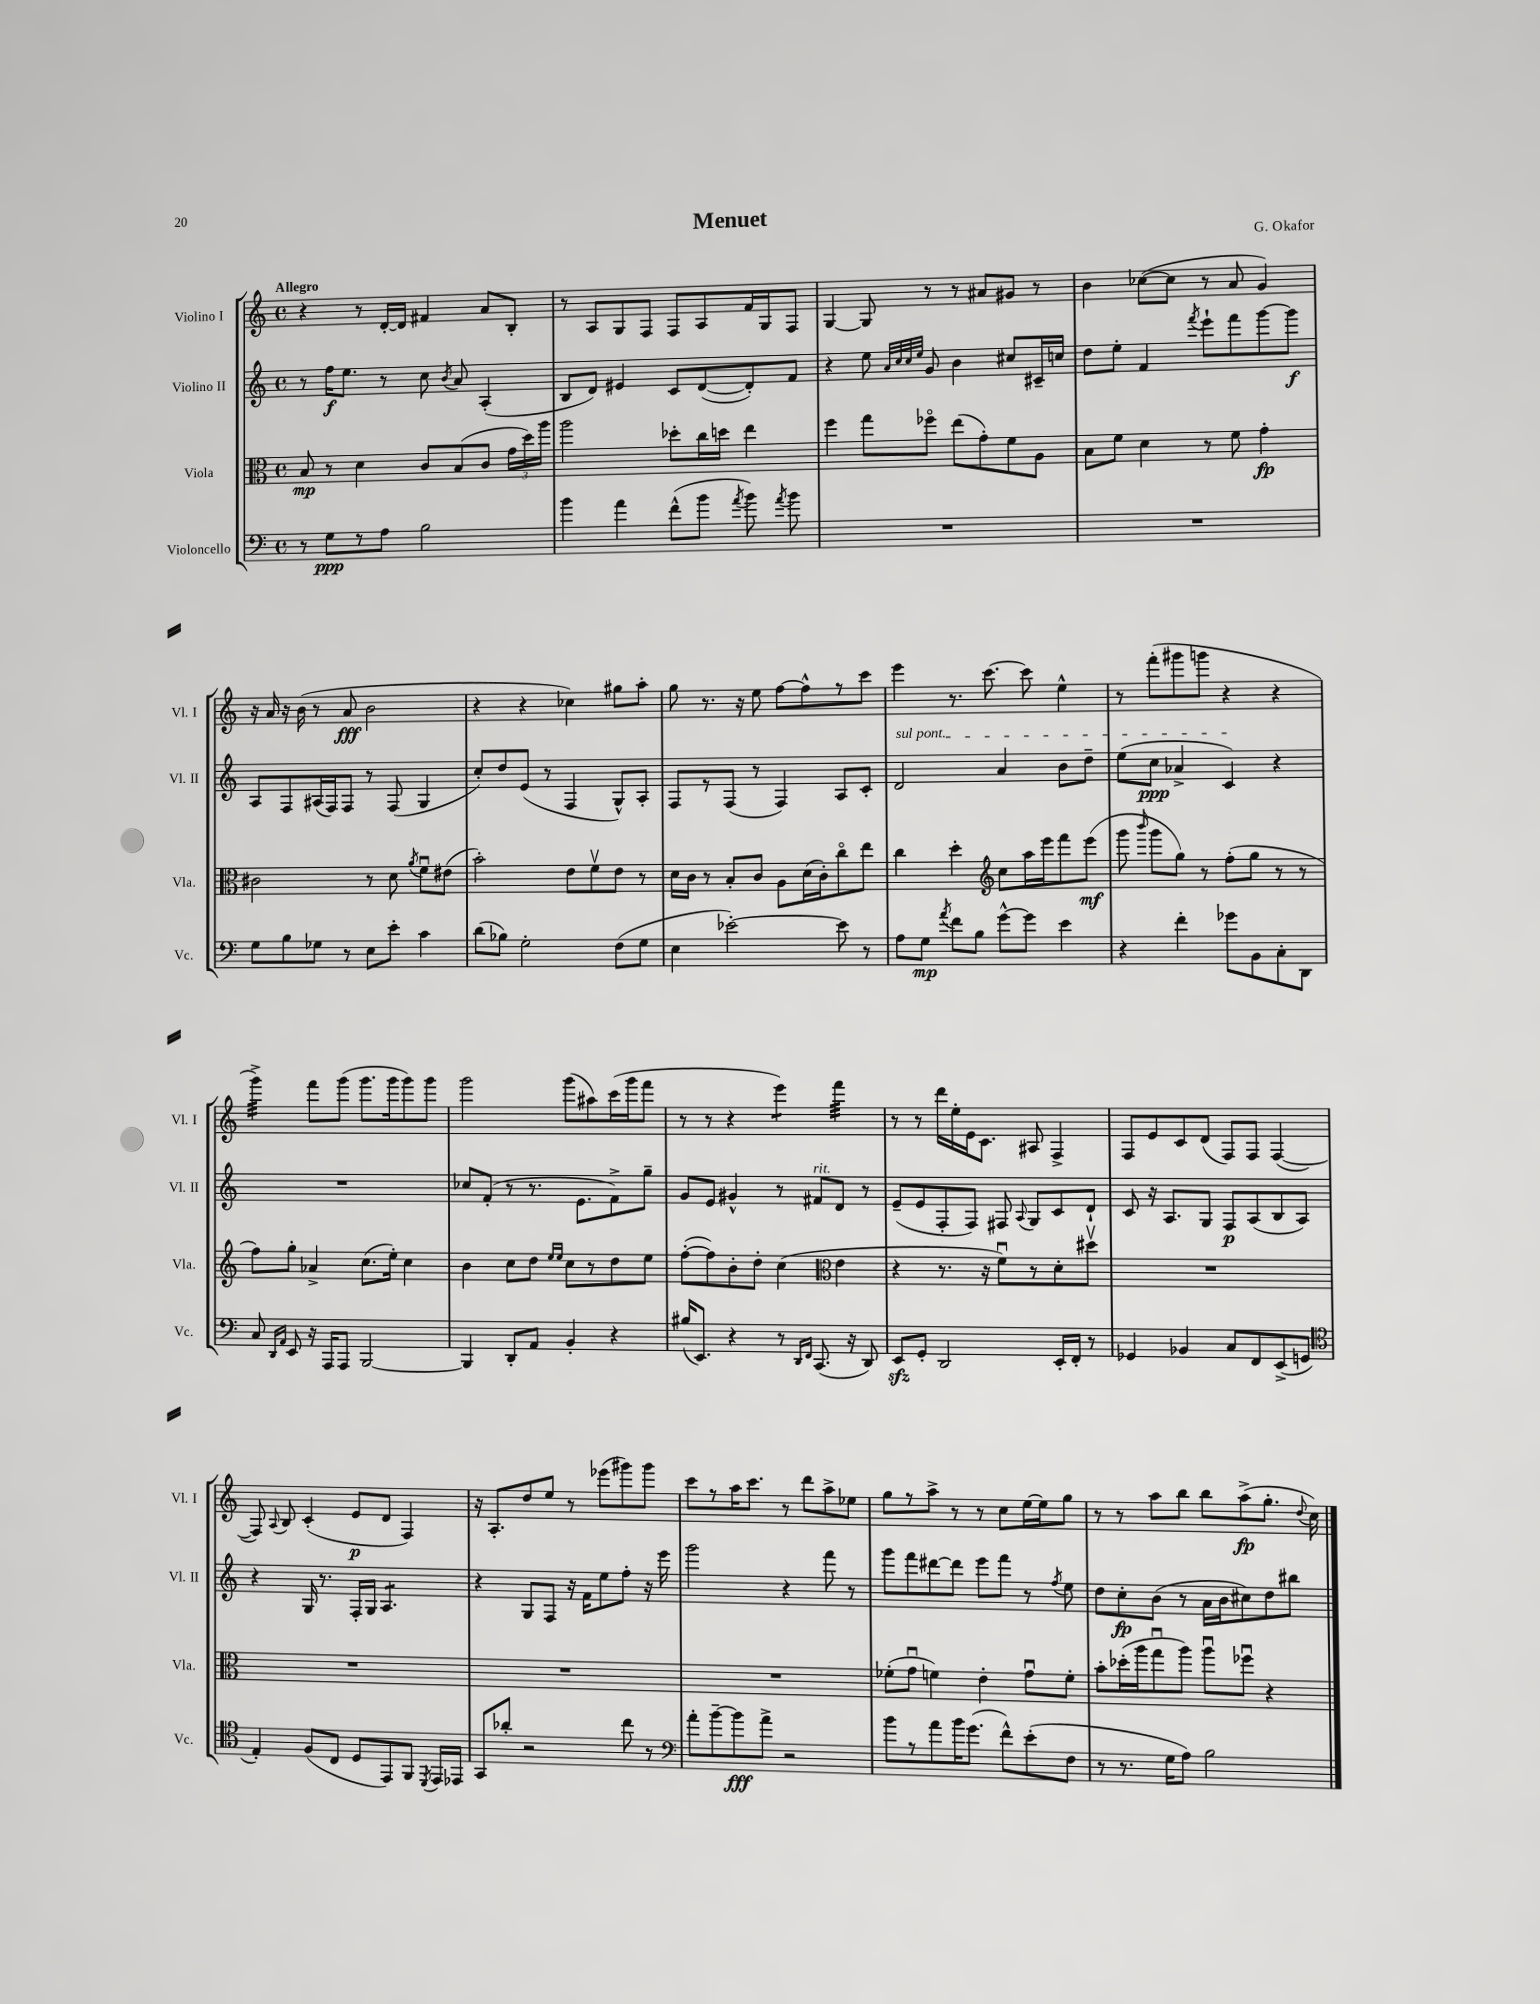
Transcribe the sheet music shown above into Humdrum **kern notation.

**kern	**kern	**kern	**kern
*staff4	*staff3	*staff2	*staff1
*clefF4	*clefC3	*clefG2	*clefG2
*k[]	*k[]	*k[]	*k[]
*M4/4	*M4/4	*M4/4	*M4/4
*met(c)	*met(c)	*met(c)	*met(c)
8r	8B/	8r	4r
8G\L	8r	16ff\LK	.
.	.	8.ee\J	.
8r	4d\	.	8r
8A\J	.	8r	[16d'/LL
.	.	.	16d/]JJ
2B\	8c/L	8cc\	4f#/
.	.	8qb/	.
.	(8B/	8a/	.
.	8c/J	(4A'/	8a/L
.	24g\LL	.	8B'/J
.	24dd\)	.	.
.	24aa\JJ	.	.
=	=	=	=
4b\	2aa\	8B/L	8r
.	.	8d/J)	8A/L
4a\	.	4e#/	8G/
.	.	.	8F/J
(8f^^\L	8dd-'\L	8c/L	8F/L
8b\J	16cc\L	([8d/	8A/
.	16dd\JJ	.	.
8qa/	.	.	.
8b\)	4ee\	8d'/])	16f/L
.	.	.	16G/J
8qa/	.	.	.
8b\	.	8f/J	8F/J
=	=	=	=
1r	4ff\	4r	[4G/
.	8gg\L	8ee\	8G/]
.	.	32qqa/LLL	.
.	.	32qqcc/	.
.	.	32qqcc/	.
.	.	32qqee/JJJ	.
.	8ff-o\J	8g/	8r
.	(8ee\L	4b\	8r
.	8g'\)	.	8a#/L
.	8f\	8cc#/L	8g#/J
.	8A\J	16c#~/L	8r
.	.	16cc/JJ	.
=	=	=	=
1r	8B\L	8dd\L	4b\
.	8f\J	8ee'\J	.
.	4d\	4f/	([8cc-\L
.	.	.	8cc-\]J
.	.	8qfff/	.
.	8r	8eee`\L	8r
.	8f\	8fff\	8a/
.	4g'\	[8ggg\	4g/)
.	.	8ggg\]J	.
=	=	=	=
8G\L	2c#\	8A/L	16r
.	.	.	16a/
8B\	.	8F/	16r
.	.	.	(16b\
8G-\J	.	(16A#/L	8r
.	.	16F/J)	.
8r	.	8F/J	8a/
8E\L	8r	8r	2b\
8e'\J	8d\	(8F/	.
.	8qa/	.	.
4c\	8fu\L	4G/	.
.	(8e#\J	.	.
=	=	=	=
(8d\L	2b'\)	8cc'/L)	4r
8B-\J)	.	8dd/	.
2G'\	.	(8e/J	4r
.	.	8r	.
.	8e\L	4F/	4cc-\)
.	8fv\	.	.
(8F\L	8e\J	8G^^/L)	8gg#\L
8G\J	8r	8A'/J	8aa'\J
=	=	=	=
4E\	16d\LL	8F/L	8gg\
.	16c\JJ	.	.
.	8r	8r	8.r
[2e-'\)	8B'/L	(8F/J	.
.	.	.	16r
.	8c/J	8r	8ee\
.	8A\L	4F/)	[8ff\L
.	(16d\L	.	8ff^^\]
.	16c'\J)	.	.
8e-\]	8cco\	8A/L	8r
8r	8ee\J	8c'/J	8ccc\J
=	=	=	=
8A\L	4cc\	2d/	4eee\
8G\J	.	.	.
8qa/	.	.	.
8f\L	4dd'\	.	8.r
8B\J	.	.	.
.	.	.	[8.ccc\
*	*clefG2	*	*
[8g^^\L	8cc\L	4a/	.
8g\]J	16aa\L	.	8ccc\]
.	16eee\J	.	.
4e\	8fff\	8b\L	4ee^^\
.	(8eee\J	8dd~\J	.
=	=	=	=
4r	8ggg\	(8ee\L	8r
.	16qqbbb/	.	.
.	8ggg\L	8cc\J	(8fff'\L
4f'\	8gg\J)	4a-^/	8ggg#\
.	8r	.	8ggg\J
8g-\L	(8ff'\L	4c/)	4r
8BB\	8gg\J	.	.
8C'\	8r	4r	4r
8DD\J	8r	.	.
=	=	=	=
8C/	8ff\L)	1r	4ggg^\)
16qqDD/LL	.	.	.
16qqAA/JJ	.	.	.
8EE/	8gg'\J	.	.
16r	4a-^/	.	8fff\L
16AAA/LK	.	.	.
8AAA/J	.	.	(8ggg\J
[2BBB/	(8.cc\L	.	8.ggg\L
.	16ee'\Jk)	.	16ggg\k
.	4cc\	.	8ggg\)
.	.	.	8ggg\J
=	=	=	=
4BBB/]	4b\	8cc-/L	2ggg\
.	.	(8f'/J	.
8DD'/L	8cc\L	8r	.
8AA/J	8dd\J	8.r	.
.	16qqee/LL	.	.
.	16qqee/JJ	.	.
4BB'/	8cc\L	.	(8ggg\L
.	.	8.e\L	.
.	8r	.	8aa#\)
4r	8dd\	8f^\)	(16ccc\L
.	.	.	16ggg\J
.	8ee\J	8gg~\J	8fff\J
=	=	=	=
(16B#/LK	([8ff'\L	8g/L	8r
8.EE/J)	.	.	.
.	8ff\])	8e/J	8r
4r	8b'\	4g#^^/	4r
.	8dd'\J	.	.
8r	(4cc\	8r	4eee\)
16qqDD/LL	.	.	.
16qqFF/JJ	.	.	.
(8.CC/	.	8f#/L	.
*	*clefC3	*	*
.	4e\	8d/J	4fff\
16r	.	.	.
8DD/)	.	8r	.
=	=	=	=
8EE/L	4r	(8e~/L	8r
8GG'/J	.	8e/	8r
2DD/	8.r	8F'/	16ddd\LL
.	.	.	16ee'\
.	.	8F/J)	16e\J
.	16r	.	8.c\J
.	8fu\L)	8F#/	.
.	.	8qqA/	.
.	8r	8G/L	8A#/
16EE'/LL	8d'\	8c/	4F^/
16FF'/JJ	.	.	.
8r	8dd#v\J	8d`/J	.
=	=	=	=
4GG-/	1r	8c/	8F/L
.	.	16r	8e/
.	.	8.A/L	.
4BB-/	.	.	8c/
.	.	8G/J	(8d/J
8C/L	.	8F/L	8F/L)
8FF/	.	(8A/	8F/J
(8EE^/	.	8B/	([4F/
8GG/J	.	8A/J)	.
=	=	=	=
*clefC4	*	*	*
4E'/)	1r	4r	8F/])
.	.	.	8qqA/
.	.	.	8B/
(8F/L	.	16G/	(4c'/
.	.	8.r	.
8C/J	.	.	.
8D/L	.	16F'/LL	8e/L
.	.	16G/JJ	.
8EE/)	.	4.A/	8d/J
8FF/J	.	.	4F/)
8qDD/	.	.	.
16EE/LL	.	.	.
16EE-/JJ	.	.	.
=	=	=	=
8GG/L	1r	4r	16r
.	.	.	8.A'/L
8a-'/J	.	.	.
2r	.	8G/L	8dd/
.	.	8F/J	8ee/J
.	.	16r	8r
.	.	16f\LK	.
.	.	8ee\	(8eee-\L
8cc\	.	8ff'\J	8ggg#\)
8r	.	16r	8ggg#\J
.	.	16eee\	.
=	=	=	=
*clefF4	*	*	*
8a'\L	1r	2ggg\	8ccc\L
[8b~\	.	.	8r
8b\]	.	.	16aa\K
.	.	.	8.ccc\J
8a^\J	.	.	.
2r	.	4r	8r
.	.	.	8ddd\L
.	.	8fff\	8aa^\
.	.	8r	8ee-\J
=	=	=	=
8b\L	(8f-'\L	8ggg\L	8gg\L
8r	8gu\J	8fff\	8r
8a\	4f\)	[8ddd#\	8aa^\J
16b\K	.	8ddd#\]J	8r
(8.g\J	.	.	.
.	4e'\	8eee\L	8r
8f^^\L)	.	8fff\J	8cc\L
(8e'\	8gu\L	8r	[16ee\L
.	.	.	16ee\]J
.	.	8qff/	.
8F\J	8f'\J	8ee\	8gg\J
=	=	=	=
8r	8b'\L	8dd\L	8r
8.r	(16dd-'\L	8cc'\	8r
.	16aa\J	.	.
.	8ggu\	(8b\J	8aa\L
16G\LK	.	.	.
8A\J)	8aa\J)	8r	8bb\J
2B\	8aau\L	16a\LL	8bb\L
.	.	16b\J	.
.	8ff-u\J	8cc#\)	(8aa^\
.	4r	8dd\	8.gg'\J
.	.	8bb#\J	.
.	.	.	8qqdd/
.	.	.	16cc\)
==	==	==	==
*-	*-	*-	*-
